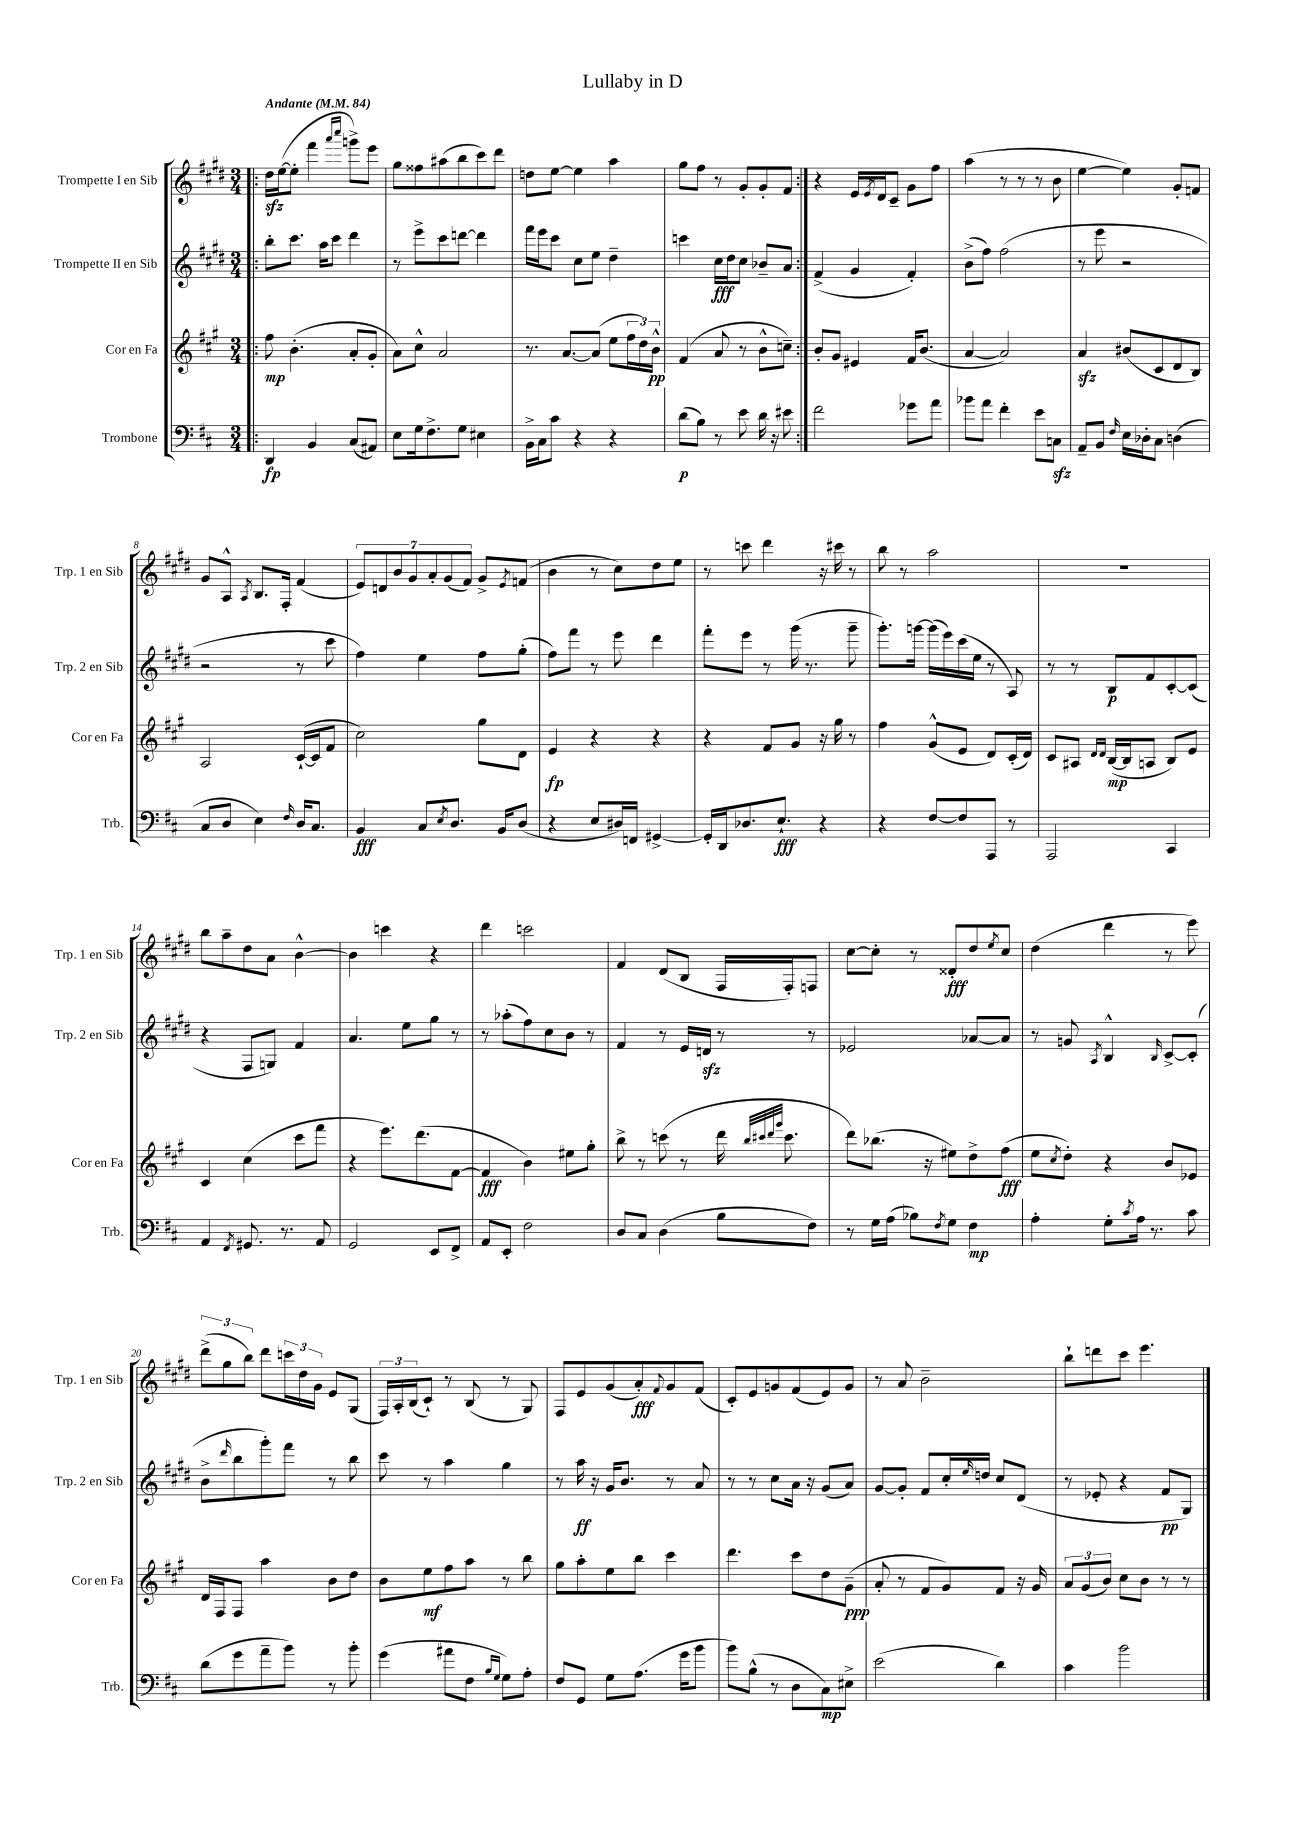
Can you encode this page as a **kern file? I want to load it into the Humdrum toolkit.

**kern	**kern	**kern	**kern
*staff4	*staff3	*staff2	*staff1
*clefF4	*clefG2	*clefG2	*clefG2
*k[f#c#]	*k[f#c#g#]	*k[f#c#g#d#]	*k[f#c#g#d#]
*M3/4	*M3/4	*M3/4	*M3/4
*MM84	*MM84	*MM84	*MM84
=!|:	=!|:	=!|:	=!|:
4DD	8ff#	8bb'	16dd#
.	.	.	([16ee
.	(4.b'	8.ccc#	8ee']
4BB	.	.	4fff#
.	.	16aa	.
.	.	8ccc#	.
.	.	.	16qqaaa
.	.	.	16qqcccc#
(8C#	8a'	4ddd#	8ggg^)
8AA#)	8g#'	.	8eee
=	=	=	=
8E	8a)	8r	8gg#
16G	8cc#^^	8eee^	8ff##
8.F#^	.	.	.
.	2a	8ccc#	(8aa#
8G	.	[8ddd	8bb
4E#	.	4ddd]	8ccc#)
.	.	.	8ddd#
=	=	=	=
16BB^	8.r	16fff#	8dd
16C#	.	16eee	.
8c#	.	8ccc#	[8ee
.	[8.a	.	.
4r	.	8cc#	4ee]
.	(8a]	8ee	.
4r	8ee	4dd#~	4aa
.	24ff#	.	.
.	24dd)	.	.
.	24b^^	.	.
=	=	=	=
(8d	(4f#	4ccc	8gg#
8B)	.	.	8ff#
8r	8a	16cc#	8r
.	.	16dd#	.
8e	8r	8cc#	8g#'
16d	8b^^	8b-~	8g#'
16r	.	.	.
8e#	8cc~)	8a	8f#
=:|!	=:|!	=:|!	=:|!
2f#	8b'	(4f#^	4r
.	8g#	.	.
.	4e#	4g#	16e
.	.	.	8qe
.	.	.	16d#
.	.	.	8c#~
8g-	16f#	4f#')	8g#
.	(8.b	.	.
8a	.	.	8ff#
=	=	=	=
8b-	[4a	(8b^	(4aa
8a	.	8ff#)	.
4f#'	2a])	(2ff#	8r
.	.	.	8r
8e	.	.	8r
8C	.	.	8b
=	=	=	=
8AA~	4a	8r	[4ee
8BB	.	8eee	.
16qqF#	.	.	.
16E	(8b#	2r	4ee])
16D-'	.	.	.
8C#	8c#	.	.
(4D	8d	.	8g#'
.	8B)	.	8f
=	=	=	=
8C#	2A	2r	8g#
8D	.	.	8A^^
.	.	.	8qA
4E)	.	.	8.B
.	.	.	16F#'
16qqF#	.	.	.
16D	([16c#`	8r	(4f#
8.C#	16c#]	.	.
.	8f#	8ccc#	.
=	=	=	=
4BB	2cc#)	4ff#)	14e)
.	.	.	14d
.	.	.	14b
.	.	.	14g#
8C#	.	4ee	.
.	.	.	14a'
.	.	.	(14g#
8qE	.	.	.
8.D	.	.	.
.	.	.	14f#)
.	8gg#	8ff#	8g#^
16BB	.	.	.
.	.	.	8qe
(8D	8d	(8gg#'	(8f
=	=	=	=
4r	4e	8ff#)	4b
.	.	8fff#	.
8E	4r	8r	8r
16D#)	.	8eee	8cc#)
16FF	.	.	.
[4GG#^	4r	4ddd#	8dd#
.	.	.	8ee
=	=	=	=
16GG#']	4r	8fff#'	8r
16DD	.	.	.
8.D-	.	8eee	8ccc
.	8f#	8r	4ddd#
8.E`	.	.	.
.	8g#	(16ggg#	.
.	.	8.r	.
4r	16r	.	16r
.	16gg#	.	16ccc#
.	8r	8ggg#~	8r
=	=	=	=
4r	4ff#	8.ggg#')	8bb
.	.	.	8r
.	.	[16ggg	.
[8F#	(8g#^^	(16ggg]	2aa
.	.	16eee)	.
8F#]	8e	(16ccc#	.
.	.	16ee	.
8AAA	8d)	8r	.
8r	(16c#'	8A)	.
.	16d)	.	.
=	=	=	=
2AAA	8c#	8r	2.r
.	8A#	8r	.
.	16qqd	.	.
.	16qqd	.	.
.	([16B	8B	.
.	16B]	.	.
.	8A	8f#	.
4CC#	8B)	[8c#'	.
.	8e	(8c#]	.
=	=	=	=
4AA	4c#	4r	8bb
.	.	.	8aa~
8qFF#	.	.	.
8.GG#	(4cc#	8F#	8dd#
.	.	8G)	8a
8.r	.	.	.
.	8ccc#	4f#	[4b^^
8AA	8fff#	.	.
=	=	=	=
2GG	4r	4.a	4b]
.	8.eee)	.	4ccc
.	.	8ee	.
.	(8.ddd	.	.
8EE	.	8gg#	4r
8FF#^	[8f#	8r	.
=	=	=	=
8AA	4f#]	8r	4ddd#
8EE'	.	(8aa-'	.
2F#	4b)	8ff#)	2ccc
.	.	8cc#	.
.	8ee#	8b	.
.	8gg#'	8r	.
=	=	=	=
8D	8bb^	4f#	4f#
8C#	8r	.	.
(4D	(8ccc	8r	(8d#
.	8r	16e	8B
.	.	16d	.
8B	16ddd	8r	16F#
.	32qqbb	.	.
.	32qqccc#	.	.
.	32qqddd	.	.
.	32qqggg#	.	.
.	8.ccc#	.	16F#')
8F#)	.	8r	8F
=	=	=	=
8r	8ddd)	2e-	[8cc#
16G	(8.bb-	.	8cc#']
(16A	.	.	.
8B-)	.	.	8r
.	16r	.	.
8qF#	.	.	.
8G	8ee#)	.	8d##'
4F#	8dd^	[8a-	8dd#
.	.	.	8qee
.	(8ff#	8a-]	8cc#
=	=	=	=
4A'	8ee	8r	(4dd#
.	8qcc#	.	.
.	8dd')	8g	.
.	.	8qA	.
8G'	4r	4B^^	4ddd#
8qc#	.	.	.
16A	.	.	.
8.r	.	.	.
.	.	16qqB	.
.	8b	[8c#^	8r
8c#	8e-	(8c#']	8eee)
=	=	=	=
(8d	16d	8b^	(12ddd#^
.	16F#	.	.
.	.	.	12gg#
.	.	16qqddd#	.
8g	8F#	8bb	.
.	.	.	12bb)
8a~	4aa	8ggg#')	8ddd#
8b)	.	8fff#	24ccc
.	.	.	24dd#
.	.	.	24g#
8r	8b	8r	8e
8b'	8dd	8bb	(8G#
=	=	=	=
(4g	8b	8ccc#	24F#)
.	.	.	24A'
.	.	.	(24B
.	8ee	8r	8c#`)
8a#	8ff#	4aa	8r
8F#	8aa	.	(8B
16qqB	.	.	.
16qqG	.	.	.
8G)	8r	4gg#	8r
8A'	8bb	.	8G#)
=	=	=	=
8F#	8gg#	8r	8F#
8GG	8aa'	16aa	8e
.	.	16r	.
8G	8ee	16g#	(8g#
.	.	8.b	.
(8.A	8bb	.	8a')
.	.	.	8qqf#
.	4ccc#	8r	8g#
16g	.	.	.
8b	.	8a	(8f#
=	=	=	=
8b)	4.ddd	8r	8c#')
(8B^^	.	8r	8e
8r	.	8cc#	8g
8D	8ccc#	16a	(8f#
.	.	16r	.
8C#)	8dd	(8g#	8e)
8E#^	(8g#~	8a)	8g
=	=	=	=
(2e	8a'	[8g#	8r
.	8r	8g#']	8a
.	8f#	8f#	2b~
.	8g#)	16cc#'	.
.	.	16qqee	.
.	.	16dd	.
4d)	8f#	8cc#	.
.	16r	(8d#	.
.	16g#	.	.
=	=	=	=
4c#	12a	8r	8bb`
.	(12g#	.	.
.	.	8e-'	8ddd
.	12b)	.	.
2b	8cc#	4r	8ccc#
.	8b	.	4.eee
.	8r	8f#	.
.	8r	8G#)	.
==	==	==	==
*-	*-	*-	*-
